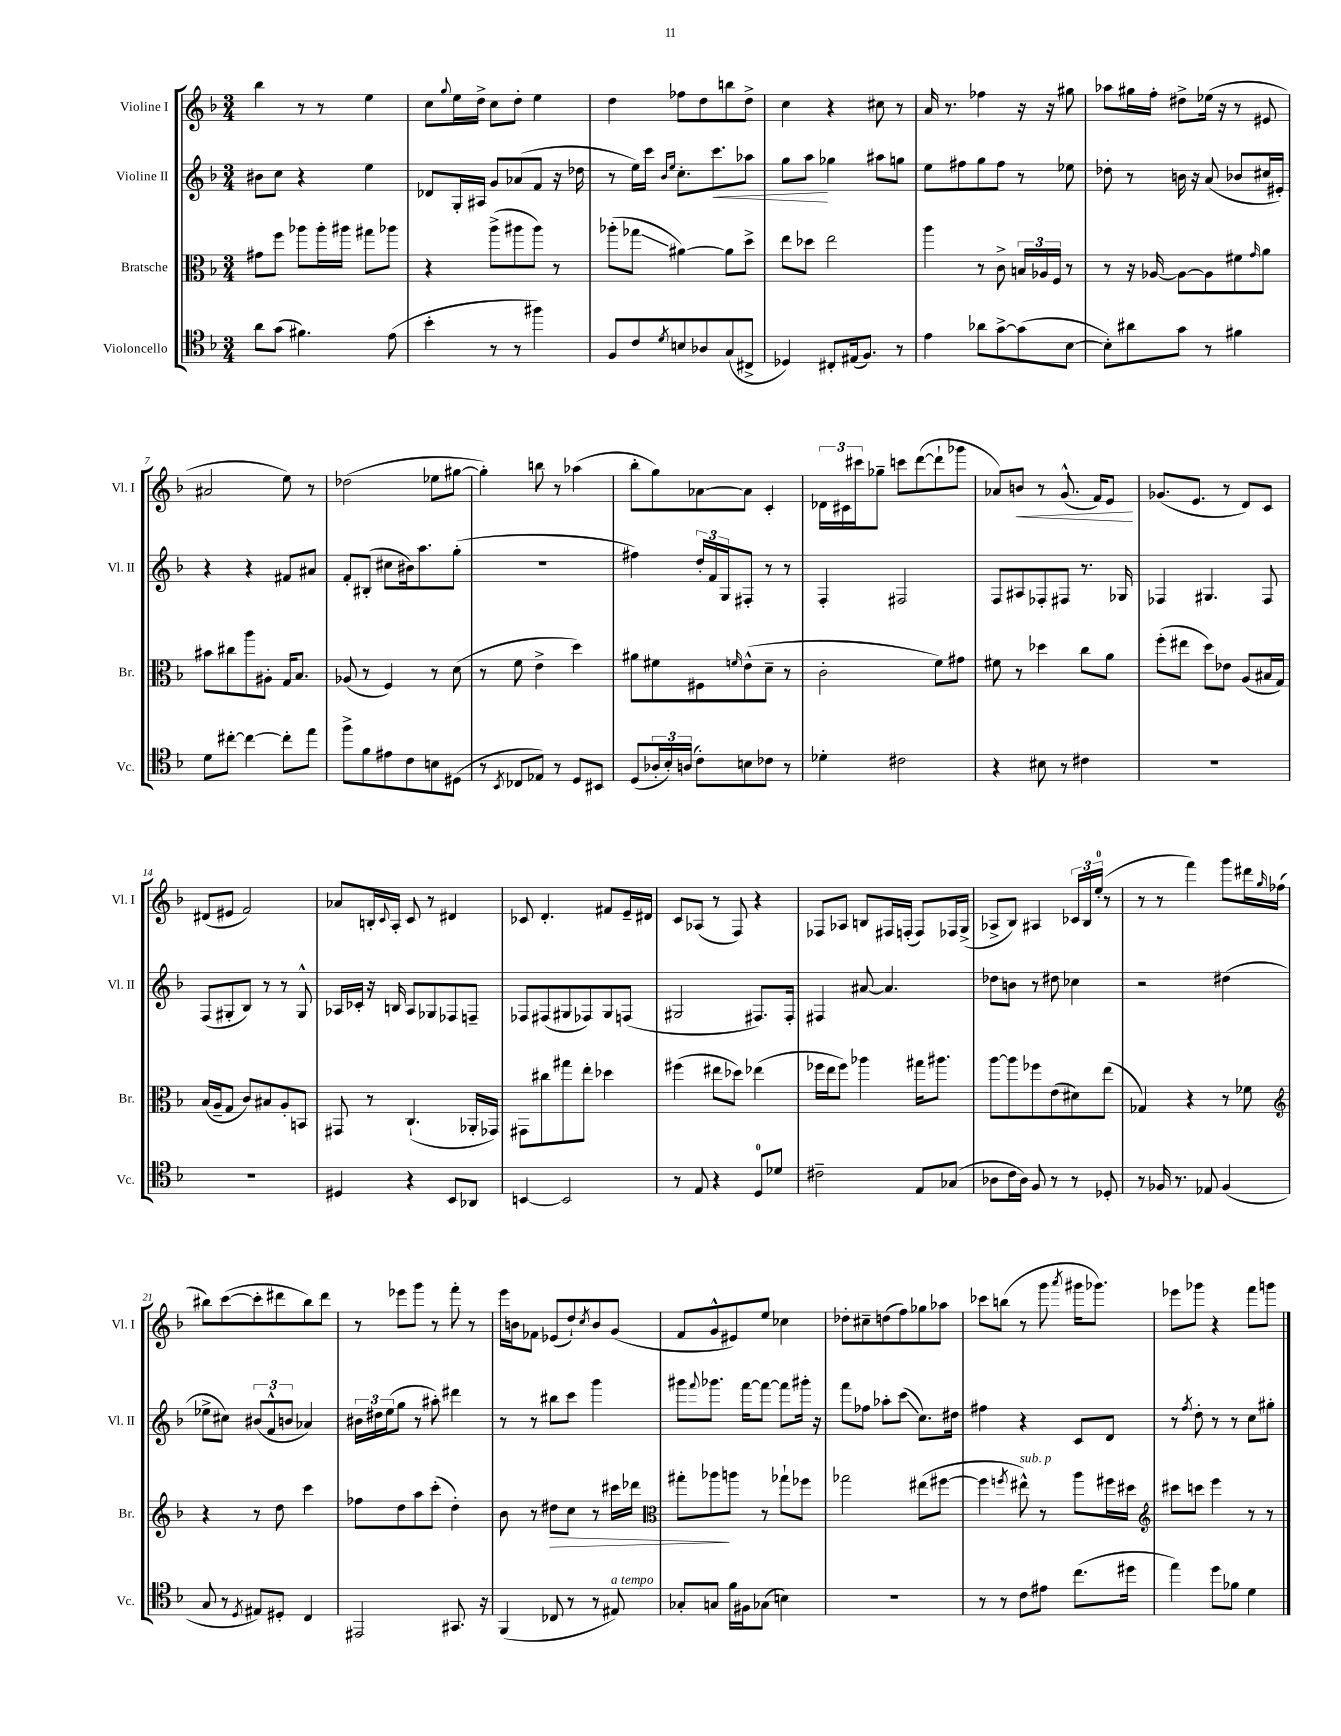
<<
\new StaffGroup <<
\new Staff = "s0" \with { instrumentName = "Violine I" shortInstrumentName = "Vl. I" } {
    \clef treble \key f \major \numericTimeSignature \time 3/4
    bes''4 r8 r8 e''4 |
    c''8 \appoggiatura { g''8 } e''16 d''16-> c''8 d''8-. e''4 |
    d''4 fes''8 d''8 b''8 d''8-> |
    c''4 r4 cis''8 r8 |
    a'16 r8. fes''4 r16 r16 gis''8 |
    aes''8 gis''16 f''16-. dis''8-> ees''16( r16 r8 eis'8 |
    ais'2 e''8) r8 |
    des''2( ees''8 gis''8~ |
    gis''4-.) b''8 r8 aes''4( |
    bes''8-. g''8) aes'8~ aes'8 c'4-. |
    \tuplet 3/2 { des'16 cis'16 cis'''16 } ges''8-- c'''8 d'''8~( d'''8-! ges'''8 |
    aes'8) b'8\< r8 g'8.-^( f'16) e'8\! |
    ges'8.( e'8. r8 d'8) c'8 |
    dis'8( eis'8 f'2) |
    aes'8 b16-. \appoggiatura { c'8 } a16-. c'8 r8 dis'4 |
    ces'8 d'4.-. fis'8 e'16-- dis'16 |
    c'8 aes8( r8 f8) r4 |
    fes8 aes8 b8 fis16 f16-.( f8) fes16 g16->( |
    aes8-> bes8) ais4 \tuplet 3/2 { ces'16 bes16 e''16-0-.( } r8 |
    r8 r8 f'''4) g'''8 dis'''16 \grace { g''16 } fes''16( |
    bis''8) c'''8~( c'''8-. dis'''8 bis''8) dis'''8 |
    r8 ees'''8 g'''8 r8 f'''8-. r8 |
    e'''16 b'16 fes'8 ees'8( d''8-!) \acciaccatura { c''8 } b'8 g'8( |
    f'8 g'8-^ eis'8) e''8 ces''4 |
    des''8-. cis''8-- d''8( f''8) ges''8 aes''8 |
    ces'''8 b''8( r8 g'''8 \acciaccatura { a'''8 } gis'''16 ges'''8.) |
    ees'''8 ges'''8 r4 f'''8 g'''8 \bar "|." |
}
\new Staff = "s1" \with { instrumentName = "Violine II" shortInstrumentName = "Vl. II" } {
    \clef treble \key f \major \numericTimeSignature \time 3/4
    bis'8 c''8 r4 e''4 |
    des'8 g16-. ais16 g'8 aes'8( f'8 r16 des''16 |
    r8 e''16) c'''16 \grace { bes'16 e''16 } c''8.-. c'''8.\< aes''8 |
    g''8 a''8\! ges''4 ais''8 g''8 |
    e''8 fis''8 g''8 fis''8 r8 ees''8 |
    des''8-. r8 b'16 r16 a'8( bes'8 cis''16 eis'16-.) |
    r4 r4 fis'8 ais'8 |
    f'8-. bis8-.( cis''8 bis'16) a''8. g''8-.( |
    R2. |
    fis''4) \tuplet 3/2 { d''16-. f'16 g16 } fis8-. r8 r8 |
    f4-. fis2 |
    f8 ais8 fes8-. fis8 r8. ges16 |
    fes4 gis4. fes8 |
    f8( gis8-. bes8) r8 r8 gis8-^ |
    aes16 ces'16-. r16 b16 aes8 ges8 fes8 f8-- |
    fes8 fis8( gis8 fes8) gis8 f8( |
    gis2 fis8.) fis16-. |
    fis4 ais'8~ ais'4. |
    des''8 b'8 r8 dis''8 ces''4 |
    r2 dis''4( |
    ees''8-> cis''8) \tuplet 3/2 { bis'8( f'8-^ b'8 } aes'4) |
    \tuplet 3/2 { bis'16 dis''16 e''16( } g''8 r8 ais''8-.) dis'''4 |
    r8 r8 bis''8 c'''8 g'''4 |
    gis'''8 \appoggiatura { f'''8 } ges'''8. f'''16~ f'''8~ f'''8 gis'''16-. r16 |
    f'''8 fes''8 aes''8-. c'''8\glissando( c''8.) dis''16 |
    fis''4 r4 c'8 d'8 |
    r8 \acciaccatura { f''8 } d''8-. r8 r8 c''8 gis''8-. \bar "|." |
}
\new Staff = "s2" \with { instrumentName = "Bratsche" shortInstrumentName = "Br." } {
    \clef alto \key f \major \numericTimeSignature \time 3/4
    gis'8 f''8 aes''8 aes''16-. ais''16 gis''8 aes''8 |
    r4 a''8->( ais''8 ais''8) r8 |
    aes''8-.( ges''8\glissando ais'4~) ais'8 d''8-> |
    e''8 des''8 e''2 |
    a''4 r8 c'8-> \tuplet 3/2 { b16 aes16 f16 } r8 |
    r8 r16 aes16~ aes8~ aes8 fis'8 \grace { g'16 } a'8 |
    bis'8 cis''8 a''8 ais8-. g16 bes8. |
    aes8( r8 f4) r8 d'8( |
    r8 f'8 e'4-> d''4) |
    ais'8 fis'8 fis8 \grace { f'16 } e'8-^( d'8-- r8 |
    c'2-. f'8) gis'8 |
    fis'8 r8 des''4 c''8 a'8 |
    f''8-.( eis''8 d''8) ees'8 a8( bis16 g16) |
    bes16( a16-- g8 c'8) bis8 a8-. b,8 |
    gis,8 r8 c4.-!( aes,16-. ges,16) |
    gis,8 cis''8 gis''8 e''8-. des''4 |
    fis''4( eis''8 des''8) ees''4( |
    fes''16 e''16 fes''8) aes''4 gis''16 ais''8. |
    a''8~ a''8 fes''8 e'8( dis'8) e''8( |
    ges4) r4 r8 fes'8 |
    \clef treble r4 r8 d''8 c'''4 |
    fes''8 d''8 a''8 c'''8-.( d''4-.) |
    bes'8 r8 dis''8\> c''8 r8 cis'''16 des'''16 |
    \clef alto gis''8-. aes''8\! a''8 r8 ges''8-! fes''8 |
    ges''2 eis''8( fis''8~ |
    fis''4 \acciaccatura { f''8 } eis''8-^^\markup { \italic "sub. p" }) r8 a''8 fis''16 dis''16 |
    \clef treble cis'''8 c'''8 e'''4 r8 r8 \bar "|." |
}
\new Staff = "s3" \with { instrumentName = "Violoncello" shortInstrumentName = "Vc." } {
    \clef tenor \key f \major \numericTimeSignature \time 3/4
    a'8 g'8( fis'4.) e'8( |
    bes'4-. r8 r8 fis''4) |
    f8 c'8 \acciaccatura { d'8 } b8 aes8 g8( cis8-> |
    des4) cis8-. eis16( f8.) r8 |
    e'4 aes'8 g'8~-> g'8( bes8~ |
    bes8-.) ais'8 g'8 r8 fis'4 |
    d'8 cis''8~-. cis''4~ cis''8-. e''8 |
    f''8-> f'8 eis'8 c'8 b8 dis8( |
    r8 \acciaccatura { bes,8 } ces8 ees8) r8 d8 bis,8 |
    d8( \tuplet 3/2 { aes16-. bes16-.) a16( } c'8-.) b8 ces'8 r8 |
    des'4-. cis'2 |
    r4 bis8 r8 cis'4 |
    R2. |
    R2. |
    dis4 r4 bes,8 aes,8 |
    b,4~ b,2 |
    r8 e8 r4 d8-0 des'8 |
    cis'2-- e8 ges8( |
    aes8 c'16 aes16) f8 r8 r8 des8-. |
    r8 fes16 r8. ees8 fes4( |
    g8 r8 \acciaccatura { d8 } eis8) dis8-. c4 |
    eis,2 gis,8. r16 |
    f,4( ces8 r8 r8 eis8^\markup { \italic "a tempo" }) |
    ges8-. g8 f'16 fis16 ges8( b4) |
    R2. |
    r8 r8 c'8 eis'8 c''8.( dis''16 |
    e''4) d''8 fes'8 d'4 \bar "|." |
}
>>
>>
